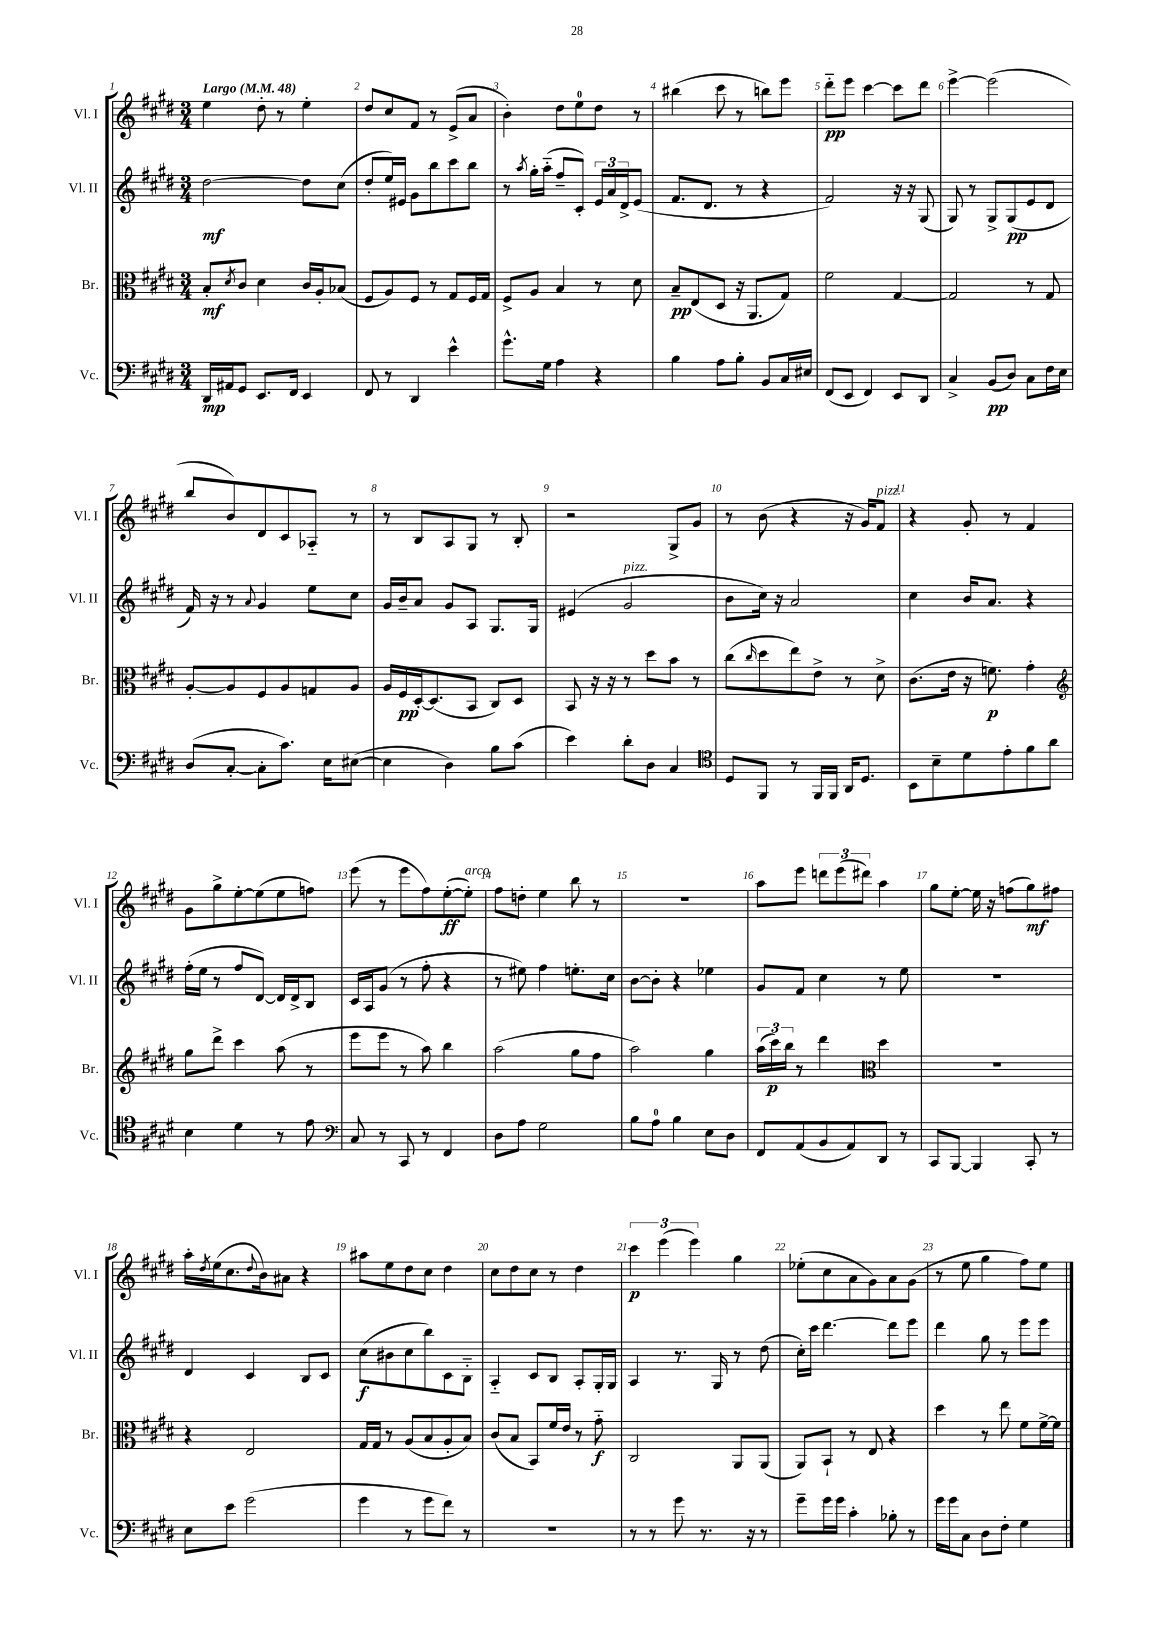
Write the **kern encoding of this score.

**kern	**dynam	**kern	**dynam	**kern	**dynam	**kern	**dynam
*part4	*part4	*part3	*part3	*part2	*part2	*part1	*part1
*staff4	*staff4	*staff3	*staff3	*staff2	*staff2	*staff1	*staff1
*I"Vc.	*	*I"Br.	*	*I"Vl. II	*	*I"Vl. I	*
*I'Vc.	*	*I'Br.	*	*I'Vl. II	*	*I'Vl. I	*
*clefF4	*	*clefC3	*	*clefG2	*	*clefG2	*
*k[f#c#g#d#]	*	*k[f#c#g#d#]	*	*k[f#c#g#d#]	*	*k[f#c#g#d#]	*
*M3/4	*	*M3/4	*	*M3/4	*	*M3/4	*
*MM48	*	*MM48	*	*MM48	*	*MM48	*
=1	=1	=1	=1	=1	=1	=1	=1
!	!	!	!	!	!	!LO:TX:a:B:t=Largo	!
16DD#/LL	mp	8B'/L	mf	[2dd#\	mf	4ee\	.
16AA#X/J	.	.	.	.	.	.	.
.	.	8qd#/	.	.	.	.	.
8GG#/J	.	8c#/J	.	.	.	.	.
8.EE/L	.	4d#\	.	.	.	8dd#'\	.
.	.	.	.	.	.	8r	.
16FF#/Jk	.	.	.	.	.	.	.
4EE/	.	16c#/LL	.	8dd#\L]	.	4ee'\	.
.	.	16A'/J	.	.	.	.	.
.	.	(8B-X/J	.	(8cc#\J	.	.	.
=2	=2	=2	=2	=2	=2	=2	=2
8FF#/	.	8F#/L	.	8dd#'/L	.	8dd#/L	.
8r	.	8A/)	.	16ee/L)	.	8cc#/	.
.	.	.	.	16e#X/JJ	.	.	.
4DD#/	.	8F#/J	.	8g#\L	.	8f#/J	.
.	.	8r	.	8bb\	.	8r	.
4e^^\	.	8G#/L	.	8ccc#\	.	(8e^/L	.
.	.	16F#/L	.	8bb\J	.	8a/J	.
.	.	16G#/JJ	.	.	.	.	.
=3	=3	=3	=3	=3	=3	=3	=3
8.g#^^\L	.	8F#^/L	.	8r	.	4b'\)	.
.	.	.	.	8qaa/	.	.	.
.	.	8A/J	.	16gg#'\LL	.	.	.
16G#\Jk	.	.	.	(16aa\JJ	.	.	.
4A\	.	4B/	.	8ff#~/L	.	8dd#\L	.
.	.	.	.	8c#'/J)	.	8ee\	.
4r	.	8r	.	24e/LL	.	8dd#\J	.
.	.	.	.	24a/	.	.	.
.	.	.	.	24d#^/J	.	.	.
.	.	8d#\	.	(8e/J	.	8r	.
=4	=4	=4	=4	=4	=4	=4	=4
4B\	.	8B~/L	pp	8.f#/L	.	(4bb#X\	.
.	.	(8E/	.	.	.	.	.
.	.	.	.	8.d#/J	.	.	.
8A\L	.	8D#/J	.	.	.	8ccc#\	.
8B'\J	.	16r	.	8r	.	8r	.
.	.	8.AA/L	.	.	.	.	.
8BB/L	.	.	.	4r	.	8bbn\L)	.
16C#/L	.	8G#/J)	.	.	.	8eee\J	.
16E#X/JJ	.	.	.	.	.	.	.
=5	=5	=5	=5	=5	=5	=5	=5
(8FF#/L	.	2f#\	.	2f#/)	.	8ddd#\L	pp
8EE/J	.	.	.	.	.	8eee\J	.
4FF#/)	.	.	.	.	.	[4ccc#\	.
8EE/L	.	[4G#/	.	16r	.	8ccc#\L]	.
.	.	.	.	16r	.	.	.
8DD#/J	.	.	.	(8G#/	.	8ddd#\J	.
=6	=6	=6	=6	=6	=6	=6	=6
4C#^/	.	2G#/]	.	8G#/)	.	[4eee^\	.
.	.	.	.	8r	.	.	.
(8BB/L	pp	.	.	8G#^/L	.	(2eee\]	.
8D#/J)	.	.	.	(8G#/	pp	.	.
8C#\L	.	8r	.	8e/	.	.	.
16F#\L	.	8G#/	.	8d#/J	.	.	.
16E\JJ	.	.	.	.	.	.	.
!!LO:LB:g=z
=7	=7	=7	=7	=7	=7	=7	=7
(8D#/L	.	[8A'/L	.	16f#/)	.	8bb/L	.
.	.	.	.	16r	.	.	.
[8C#'/J	.	8A/]	.	8r	.	8b/)	.
.	.	.	.	8qqa/	.	.	.
8C#'\L]	.	8F#/	.	4g#/	.	8d#/	.
8.c#\J)	.	8A/	.	.	.	8c#/	.
.	.	8Gn/	.	8ee\L	.	8A-X/J	.
16E\KL	.	.	.	.	.	.	.
([8E#X\J	.	8A/J	.	8cc#\J	.	8r	.
=8	=8	=8	=8	=8	=8	=8	=8
4E#\]	.	16A/LL	.	16g#/LL	.	8r	.
.	.	16F#/	pp	16b~/J	.	.	.
.	.	[16D#'/J	.	8a/J	.	8B/L	.
.	.	(8.D#/]	.	.	.	.	.
4D#\)	.	.	.	8g#/L	.	8A/	.
.	.	8BB/J	.	8A/J	.	8G#/J	.
8B\L	.	8C#/L)	.	8.G#/L	.	8r	.
(8c#\J	.	8D#/J	.	.	.	8B'/	.
.	.	.	.	16G#/Jk	.	.	.
=9	=9	=9	=9	=9	=9	=9	=9
4e\)	.	8BB/	.	(4e#X/	.	2r	.
.	.	16r	.	.	.	.	.
.	.	16r	.	.	.	.	.
!	!	!	!	!LO:TX:a:i:t=pizz.	!	!	!
8d#'\L	.	8r	.	2g#/	.	.	.
8D#\J	.	8dd#\L	.	.	.	.	.
4C#/	.	8b\J	.	.	.	8G#^/L	.
.	.	8r	.	.	.	8g#/J	.
=10	=10	=10	=10	=10	=10	=10	=10
*clefC4	*	*	*	*	*	*	*
8D#/L	.	(8cc#\L	.	8b\L	.	8r	.
.	.	16qqcc#/	.	.	.	.	.
8FF#/J	.	8dd#\	.	16cc#\Jk)	.	(8b\	.
.	.	.	.	16r	.	.	.
8r	.	8ee\)	.	2a/	.	4r	.
16FF#/LL	.	8e^\J	.	.	.	.	.
16FF#/JJ	.	.	.	.	.	.	.
16AA/KL	.	8r	.	.	.	16r	.
8.D#/J	.	.	.	.	.	16g#/KL)	.
!	!	!	!	!	!	!LO:TX:a:i:t=pizz.	!
.	.	8d#^\	.	.	.	8f#/J	.
=11	=11	=11	=11	=11	=11	=11	=11
8BB\L	.	(8.c#\L	.	4cc#\	.	4r	.
8B~\	.	.	.	.	.	.	.
.	.	16e\Jk	.	.	.	.	.
8d#\	.	16r	.	16b/KL	.	8g#'/	.
.	.	8.fn\)	p	8.a/J	.	.	.
8e'\	.	.	.	.	.	8r	.
8f#\	.	4g#'\	.	4r	.	4f#/	.
8a\J	.	.	.	.	.	.	.
!!LO:LB:g=z
=12	=12	=12	=12	=12	=12	=12	=12
*	*	*clefG2	*	*	*	*	*
4B\	.	8gg#\L	.	(16ff#'\LL	.	8g#\L	.
.	.	.	.	16ee\JJ	.	.	.
.	.	8ddd#^\J	.	8r	.	8gg#^\	.
4d#\	.	4ccc#\	.	8ff#/L	.	[8ee'\	.
.	.	.	.	[8d#/J)	.	(8ee\]	.
8r	.	(8aa\	.	16d#/LL]	.	8ee\	.
.	.	.	.	16d#^/J	.	.	.
8e\	.	8r	.	8B/J	.	8ffn\J)	.
=13	=13	=13	=13	=13	=13	=13	=13
*clefF4	*	*	*	*	*	*	*
8C#/	.	8eee\L	.	16c#/LL	.	(8eee\	.
.	.	.	.	16A/J	.	.	.
8r	.	8eee\J	.	(8g#/J	.	8r	.
8CC#/	.	8r	.	8r	.	8eee\L	.
8r	.	8aa\)	.	8ff#'\	.	8ff#\)	.
4FF#/	.	4bb\	.	4r	.	([8ee'\	ff
!	!	!	!	!	!	!LO:TX:a:i:t=arco	!
.	.	.	.	.	.	8ee'\J])	.
=14	=14	=14	=14	=14	=14	=14	=14
8D#\L	.	(2aa\	.	8r	.	8ff#\L	.
8A\J	.	.	.	8ee#X\)	.	8ddn'\J	.
2G#\	.	.	.	4ff#\	.	4ee\	.
.	.	8gg#\L	.	8.een'\L	.	8bb\	.
.	.	8ff#\J	.	.	.	8r	.
.	.	.	.	16cc#\Jk	.	.	.
=15	=15	=15	=15	=15	=15	=15	=15
8B\L	.	2aa\)	.	[8b\L	.	2.r	.
8A\J	.	.	.	8b'\J]	.	.	.
4B\	.	.	.	4r	.	.	.
8E\L	.	4gg#\	.	4ee-X\	.	.	.
8D#\J	.	.	.	.	.	.	.
=16	=16	=16	=16	=16	=16	=16	=16
8FF#/L	.	(24aa\LL	.	8g#/L	.	8aa\L	.
.	.	24ccc#\)	p	.	.	.	.
.	.	24bb\JJ	.	.	.	.	.
(8AA/	.	8r	.	8f#/J	.	8eee\J	.
8BB/	.	4ddd#\	.	4cc#\	.	12dddn\L	.
.	.	.	.	.	.	(12eee\	.
8AA/)	.	.	.	.	.	.	.
.	.	.	.	.	.	12ddd#X\J)	.
*	*	*clefC3	*	*	*	*	*
8DD#/J	.	4dd#\	.	8r	.	4aa\	.
8r	.	.	.	8ee\	.	.	.
=17	=17	=17	=17	=17	=17	=17	=17
8CC#/L	.	2.r	.	2.r	.	8gg#\L	.
[8BBB/J	.	.	.	.	.	[8ee'\J	.
4BBB/]	.	.	.	.	.	16ee\]	.
.	.	.	.	.	.	16r	.
.	.	.	.	.	.	(8ffn\L	.
8CC#'/	.	.	.	.	.	8gg#\)	mf
8r	.	.	.	.	.	8ff#X\J	.
!!LO:LB:g=z
=18	=18	=18	=18	=18	=18	=18	=18
8E\L	.	4r	.	4d#/	.	16aa'\LL	.
.	.	.	.	.	.	8qdd#/	.
.	.	.	.	.	.	(16ee\J	.
8e\J	.	.	.	.	.	8.cc#\	.
(2g#\	.	2E/	.	4c#/	.	.	.
.	.	.	.	.	.	8qqdd#/	.
.	.	.	.	.	.	16b\k)	.
.	.	.	.	.	.	8a#X\J	.
.	.	.	.	8B/L	.	4r	.
.	.	.	.	8c#/J	.	.	.
=19	=19	=19	=19	=19	=19	=19	=19
4g#\	.	16G#/LL	.	(8cc#\L	f	8aa#X\L	.
.	.	16G#/JJ	.	.	.	.	.
.	.	8r	.	8b#X\	.	8ee\	.
8r	.	(8A/L	.	8cc#\	.	8dd#\	.
8g#\L	.	8B/	.	8bb\)	.	8cc#\J	.
8f#\J)	.	8A'/	.	8c#\	.	4dd#\	.
8r	.	8B/J)	.	8B\J	.	.	.
=20	=20	=20	=20	=20	=20	=20	=20
2.r	.	(8c#/L	.	4A/	.	8cc#\L	.
.	.	8B/J	.	.	.	8dd#\	.
.	.	8BB/L)	.	8c#/L	.	8cc#\J	.
.	.	16f#/L	.	8B/J	.	8r	.
.	.	16e/JJ	.	.	.	.	.
.	.	8r	.	8A'/L	.	4dd#\	.
.	.	8g#\	f	16G#'/L	.	.	.
.	.	.	.	16G#/JJ	.	.	.
=21	=21	=21	=21	=21	=21	=21	=21
8r	.	2C#/	.	4A/	.	6ccc#\	p
8r	.	.	.	.	.	.	.
.	.	.	.	.	.	(6eee\	.
8g#\	.	.	.	8.r	.	.	.
.	.	.	.	.	.	6eee\)	.
8.r	.	.	.	.	.	.	.
.	.	.	.	16G#/	.	.	.
.	.	8AA/L	.	8r	.	4gg#\	.
16r	.	.	.	.	.	.	.
8r	.	(8AA/J	.	(8dd#\	.	.	.
=22	=22	=22	=22	=22	=22	=22	=22
8g#~\L	.	8AA/L)	.	16cc#'\LL)	.	(8ee-X'\L	.
.	.	.	.	16ccc#\JJ	.	.	.
16g#\L	.	8BB`/J	.	[4.ddd#\	.	8cc#\	.
16g#\JJ	.	.	.	.	.	.	.
4c#'\	.	8r	.	.	.	8a\	.
.	.	8E/	.	.	.	8g#\)	.
8B-X'\	.	4r	.	8ddd#\L]	.	8a\	.
8r	.	.	.	8eee\J	.	(8g#\J	.
=23	=23	=23	=23	=23	=23	=23	=23
16g#\LL	.	4dd#\	.	4ddd#\	.	8r	.
16g#\J	.	.	.	.	.	.	.
8C#\J	.	.	.	.	.	8ee\	.
8D#\L	.	8r	.	8gg#\	.	4gg#\	.
8F#'\J	.	8ee\	.	8r	.	.	.
4G#\	.	8f#\L	.	8eee\L	.	8ff#\L)	.
.	.	[16f#^\L	.	8eee\J	.	8ee\J	.
.	.	16f#\JJ]	.	.	.	.	.
==	==	==	==	==	==	==	==
*-	*-	*-	*-	*-	*-	*-	*-
